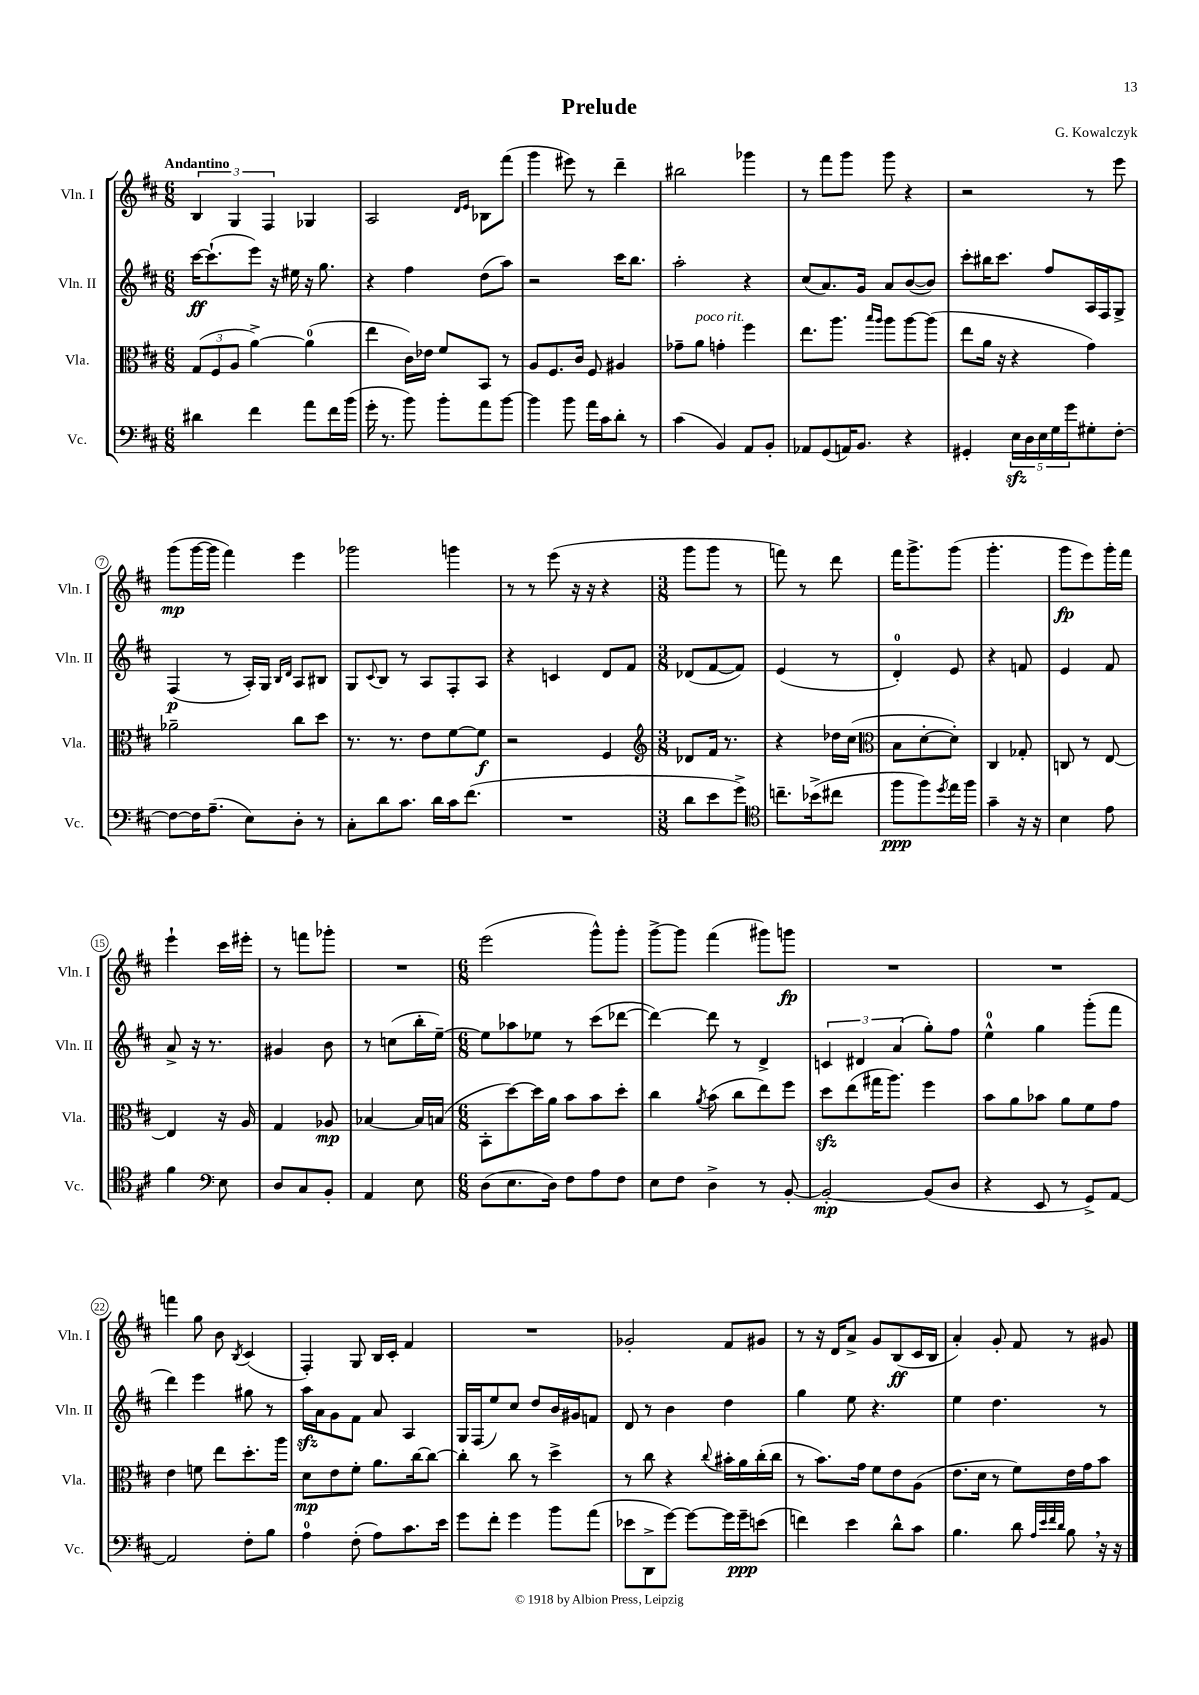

**kern	**kern	**kern	**kern
*staff4	*staff3	*staff2	*staff1
*clefF4	*clefC3	*clefG2	*clefG2
*k[f#c#]	*k[f#c#]	*k[f#c#]	*k[f#c#]
*M6/8	*M6/8	*M6/8	*M6/8
4d#	(12G	[16ccc#	6B
.	.	(8.ccc#`]	.
.	12F#	.	.
.	12A	.	6G
4f#	[4a^)	8eee)	.
.	.	.	6F#
.	.	16r	.
.	.	16ee#	.
8a	(4a]	16r	4G-
.	.	8.gg	.
16f#	.	.	.
(16b	.	.	.
=	=	=	=
16g'	4ee	4r	2A
8.r	.	.	.
8b)	16c#)	4ff#	.
.	16e-	.	.
8b'	8f#	.	.
.	.	.	16qqd
.	.	.	16qqe
8a	8BB	(8dd	8B-
[8b	8r	8aa)	(8fff#
=	=	=	=
4b]	8A	2r	4ggg
.	8.F#	.	.
8b	.	.	8eee#)
.	16c#	.	.
16a	8F#	.	8r
16c#	.	.	.
8d'	4A#	16ccc#	4ddd~
.	.	8.bb	.
8r	.	.	.
=	=	=	=
(4c#	8g-~	2aa'	2bb#
.	8a	.	.
4BB)	4g'	.	.
8AA	4ff#	4r	4ggg-
8BB'	.	.	.
=	=	=	=
8AA-	8.ee	(8cc#	8r
(8GG	.	8.a)	8fff#
.	8.aa	.	.
16AA)	.	.	8ggg
8.BB	.	16g	.
.	16qqbb	.	.
.	16qqaa	.	.
.	8aa	8a	8ggg
4r	[8aa	([8b	4r
.	(8aa]	8b])	.
=	=	=	=
4GG#'	8ee	8ccc#'	2r
.	16a	16bb#	.
.	16r	8.ccc#	.
20E	4r	.	.
20D	.	.	.
20E	.	.	.
.	.	8ff#	.
20G	.	.	.
20g	.	.	.
8G#'	4g)	16A	8r
.	.	16F#	.
[8F#'	.	8G^	8eee
=	=	=	=
8F#_	2a-~	(4F#	(8ggg
16F#]	.	.	[16ggg
(8.A~	.	.	16ggg]
.	.	8r	4fff#)
8E)	.	16A')	.
.	.	16G	.
.	.	16qqB	.
.	.	16qqd	.
8D'	8cc#	8A	4eee
8r	8dd	8B#	.
=	=	=	=
8C#'	8.r	8G	2ggg-
.	.	8qqc#	.
8d	.	8B	.
.	8.r	.	.
8.c#	.	8r	.
.	8e	8A	.
16d	.	.	.
16c#	[8f#	8F#'	4ggg
(8.f#	.	.	.
.	8f#]	8A	.
=	=	=	=
2.r	2r	4r	8r
.	.	.	8r
.	.	4c	(8eee
.	.	.	16r
.	.	.	16r
.	4F#	8d	4r
.	.	8f#	.
=	=	=	=
*	*clefG2	*	*
*M3/8	*M3/8	*M3/8	*M3/8
8d	8d-	(8d-	8ggg
8e	16f#	[8f#	8ggg
.	8.r	.	.
8g^)	.	8f#])	8r
=	=	=	=
*clefC4	*	*	*
8.cc~	4r	(4e	8fff)
.	.	.	8r
(16b-^	.	.	.
8cc#	16dd-	8r	8ddd
.	(16cc#	.	.
=	=	=	=
*	*clefC3	*	*
8ff#	8B	4d')	16fff#
.	.	.	8.ggg^
8ff#)	[8d'	.	.
8qdd	.	.	.
16ee	8d'])	8e	(8ggg
16ff#	.	.	.
=	=	=	=
4g~	4C#	4r	4.ggg'
16r	8G-'	8f	.
16r	.	.	.
=	=	=	=
4B	8C	4e	8ggg
.	8r	.	8eee)
8e	[8E	8f#	16ggg'
.	.	.	16fff#
=	=	=	=
4f#	4E]	8a^	4eee`
.	.	16r	.
.	.	8.r	.
*clefF4	*	*	*
8E	16r	.	16ccc#
.	16A	.	16eee#'
=	=	=	=
8D	4G	4g#	8r
8C#	.	.	8fff
8BB'	8A-	8b	8ggg-'
=	=	=	=
4AA	[4B-	8r	4.r
.	.	(8cc	.
8E	16B-]	16bb'	.
.	(16B	[16ee~)	.
=	=	=	=
*M6/8	*M6/8	*M6/8	*M6/8
(8D	8BB'	8ee]	(2eee
8.E	[8dd)	8aa-	.
.	16dd]	8ee-	.
16D)	16a	.	.
8F#	8b	8r	.
8A	8b	(8ccc#	8ggg^^)
8F#	8dd'	[8ddd-	8ggg'
=	=	=	=
8E	4cc#	4ddd-_)	[8ggg^
8F#	.	.	8ggg]
.	8qa	.	.
4D^	(8b	8ddd-]	(4fff#
.	8cc#	8r	.
8r	8ee)	4d^	8ggg#)
[8BB'	8ff#	.	8ggg
=	=	=	=
2BB'_	8dd	6c	2.r
.	(8ee	.	.
.	.	6d#	.
.	16gg#	.	.
.	8.aa)	.	.
.	.	(6a	.
(8BB]	4ff#	8gg')	.
8D	.	8ff#	.
=	=	=	=
4r	8b	4ee^^	2.r
.	8a	.	.
8EE	8b-	4gg	.
8r	8a	.	.
8GG^)	8f#	(8ggg'	.
[8AA	8g	8fff#	.
=	=	=	=
2AA]	4e	4ddd)	4fff
.	8f	4eee	8gg
.	8ee	.	8b
.	.	.	8qB
8F#'	8.dd'	8gg#	(4c#
8B	.	8r	.
.	16aa	.	.
=	=	=	=
4A	8d	16aa	4F#')
.	.	16a	.
.	8e	8g	.
(8F#'	8f#'	8f#	8G
8A)	8.a	8a	16B
.	.	.	16c#'
8.c#	.	4A	4f#
.	[16cc#	.	.
.	8cc#_	.	.
16e	.	.	.
=	=	=	=
8g	4cc#']	16G	2.r
.	.	(16F#	.
8f#'	.	8ee)	.
4g	8cc#	8cc#	.
.	8r	8dd	.
8b	4dd^	16b	.
.	.	16g#	.
(8a	.	8f	.
=	=	=	=
8e-	8r	8d	2g-'
8DD^	8cc#	8r	.
[8g)	4r	4b	.
8g_	.	.	.
.	8qqcc#	.	.
16g]	16b#'	4dd	8f#
16g~	16a	.	.
(8e	(16cc#'	.	8g#
.	16cc#	.	.
=	=	=	=
4f)	8r	4gg	8r
.	8.b)	.	16r
.	.	.	16d
4e	.	8ee	8a^
.	16g	.	.
.	8f#	4.r	8g
8d^^	8e	.	(8B
8c#	(8A	.	16c#
.	.	.	16B
=	=	=	=
4.B	8.e	4ee	4a')
.	16d	.	.
.	8r	4.dd	8g'
8d	8f#)	.	8f#
32qqA	.	.	.
32qqe	.	.	.
32qqf#	.	.	.
32qqd	.	.	.
8B	16e	.	8r
.	16g	.	.
16r	8b	8r	8g#
16r	.	.	.
==	==	==	==
*-	*-	*-	*-
